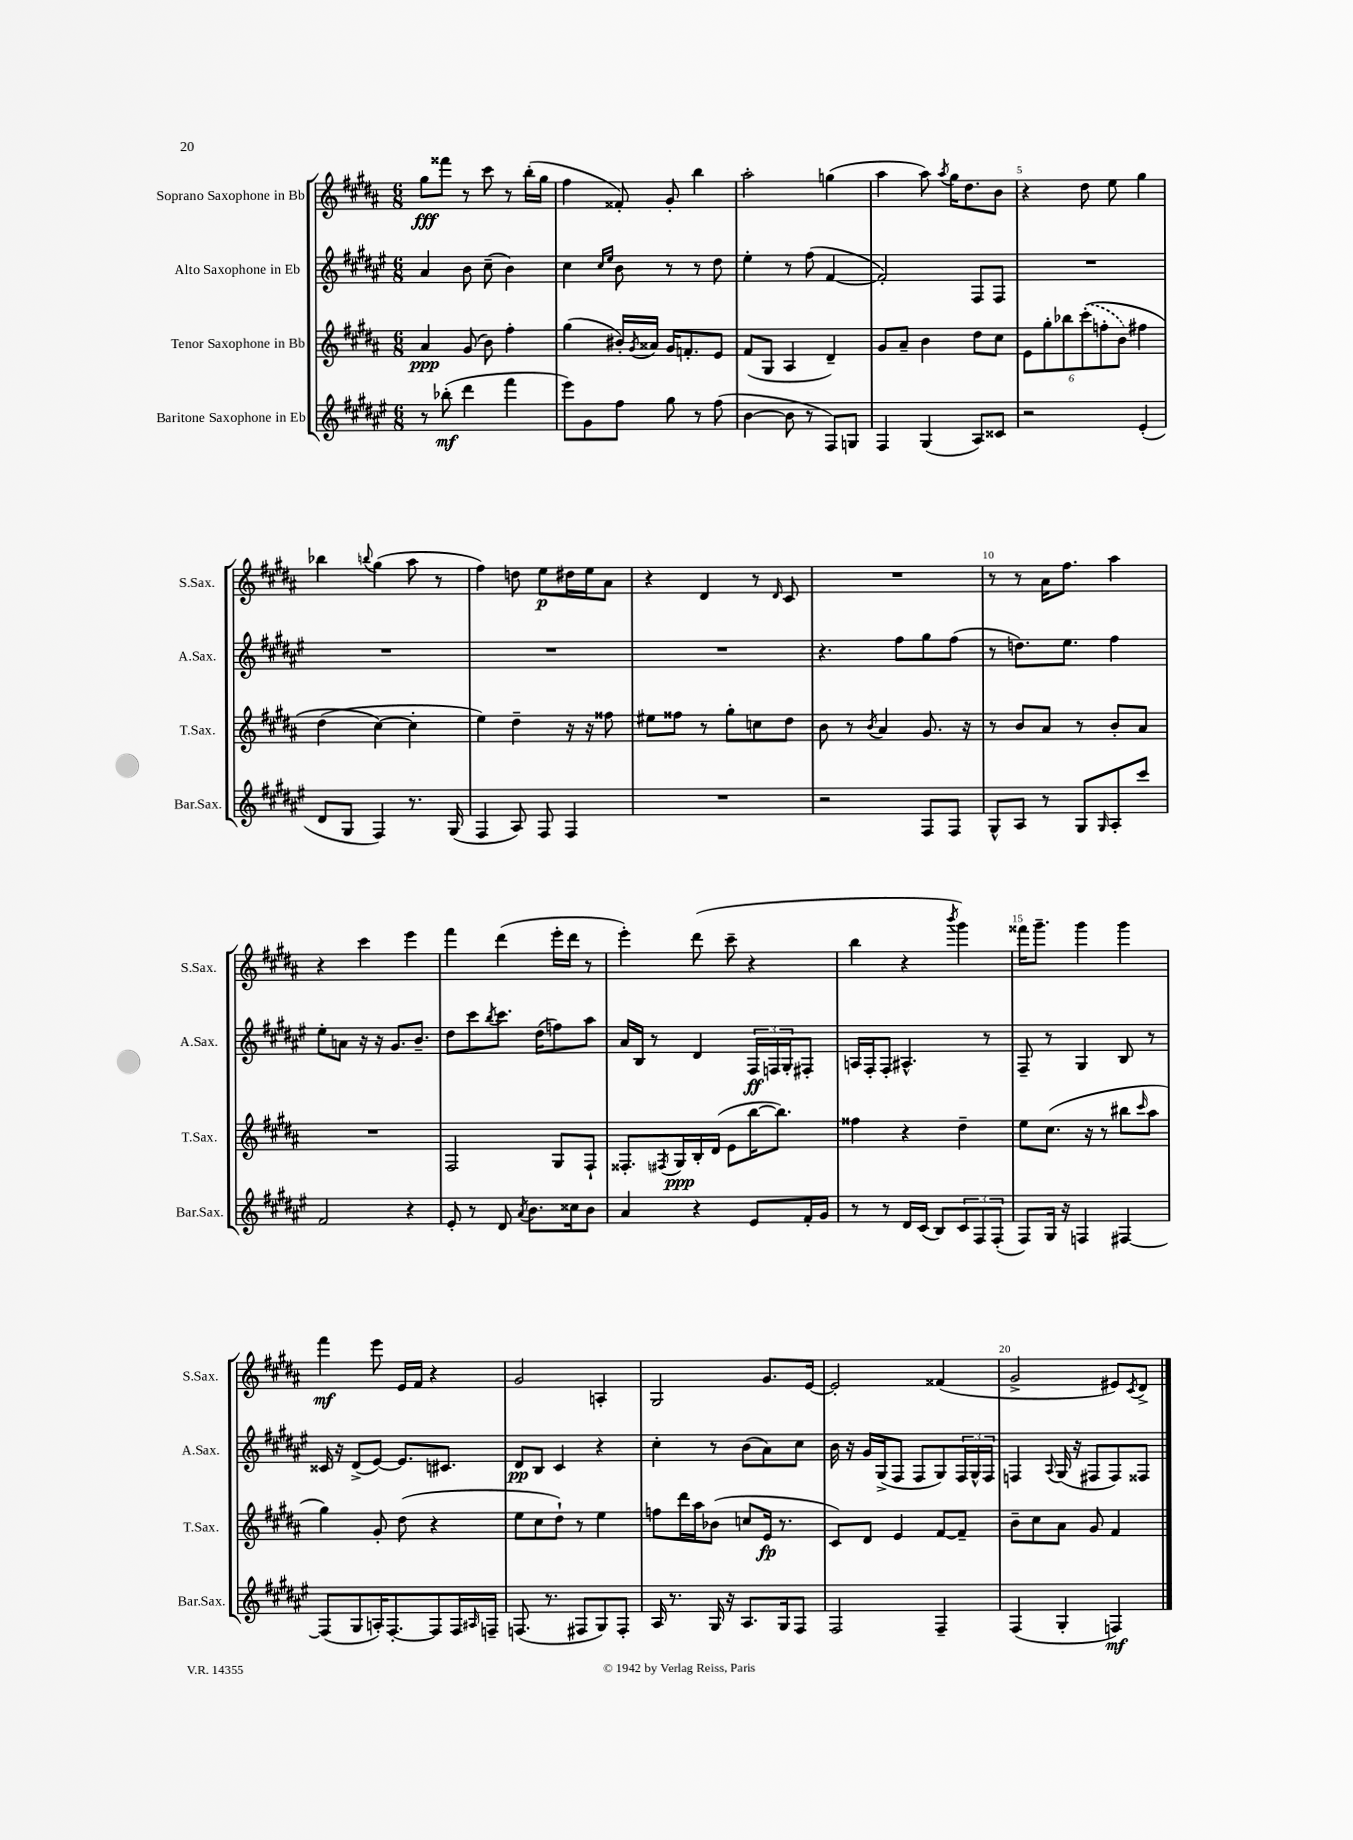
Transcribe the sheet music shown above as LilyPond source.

<<
\new StaffGroup <<
\new Staff = "s0" \with { instrumentName = "Soprano Saxophone in Bb" shortInstrumentName = "S.Sax." } {
    \clef treble \key b \major \numericTimeSignature \time 6/8
    gis''8\fff fisis'''8 r8 cis'''8 r8 b''16-.( gis''16 |
    fis''4 fisis'8-.) gis'8-. b''4 |
    ais''2-. g''4( |
    ais''4 ais''8) \acciaccatura { ais''8 } gis''16 dis''8. b'8 |
    r4 dis''8 e''8 gis''4 |
    bes''4 \appoggiatura { b''8 } gis''4( ais''8 r8 |
    fis''4) d''8 e''8\p dis''16 e''16 ais'8 |
    r4 dis'4 r8 \grace { dis'16 } cis'8 |
    R2. |
    r8 r8 ais'16 fis''8. ais''4 |
    r4 cis'''4 e'''4 |
    fis'''4 dis'''4( e'''16-. dis'''16 r8 |
    e'''4-.) dis'''8( cis'''8-- r4 |
    b''4 r4 \acciaccatura { b'''8 } gis'''4) |
    fisis'''16 gis'''8.-- gis'''4 gis'''4 |
    fis'''4\mf e'''8 e'16 fis'16 r4 |
    gis'2 a4-. |
    gis2 gis'8. e'16~ |
    e'2-. fisis'4( |
    gis'2-> eis'8) \acciaccatura { cis'8 } dis'8-> \bar "|." |
}
\new Staff = "s1" \with { instrumentName = "Alto Saxophone in Eb" shortInstrumentName = "A.Sax." } {
    \clef treble \key fis \major \numericTimeSignature \time 6/8
    ais'4 b'8 cis''8--( b'4) |
    cis''4 \grace { cis''16 eis''16 } b'8 r8 r8 dis''8 |
    eis''4-. r8 fis''8( fis'4~ |
    fis'2-.) fis8 fis8 |
    R2. |
    R2. |
    R2. |
    R2. |
    r4. fis''8 gis''8 fis''8( |
    r8 d''8.) eis''8. fis''4 |
    eis''8-. a'8 r16 r16 gis'8. b'8.-- |
    dis''8 cis'''8 \acciaccatura { b''8 } cis'''8. dis''16( f''8) ais''8 |
    ais'16 b16 r8 dis'4 \tuplet 3/2 { fis16\ff f16 gis16-. } fis8-. |
    a16 fis16-. fis8-. ais4.-^ r8 |
    fis8-- r8 gis4 b8 r8 |
    cisis'16 r16 dis'8->( eis'8~) eis'8. cis'8. |
    dis'8\pp b8 cis'4 r4 |
    cis''4-. r8 b'8( ais'8) cis''8 |
    b'16 r16 gis'16 gis16->( fis8 fis8 gis8) \tuplet 3/2 { fis16 gis16-^ fis16 } |
    f4 \appoggiatura { ais8 } gis16( r16 fis8 fis8) fisis8 \bar "|." |
}
\new Staff = "s2" \with { instrumentName = "Tenor Saxophone in Bb" shortInstrumentName = "T.Sax." } {
    \clef treble \key b \major \numericTimeSignature \time 6/8
    ais'4\ppp gis'8( b'8) fis''4-. |
    gis''4( bis'16-.) \acciaccatura { gis'8 } aisis'16 gis'16 f'8.-. e'8 |
    fis'8( gis8 ais4 dis'4--) |
    gis'8 ais'8-- b'4 dis''8 cis''8 |
    \tuplet 6/4 { e'8 gis''8-. bes''8 \once \slurDashed cis'''8-.(\( f''8-. b'8) } fis''4 |
    dis''4( cis''4~\) cis''4-. |
    e''4) dis''4-- r16 r16 fisis''8 |
    eis''8 fisis''8 r8 gis''8-. c''8 dis''8 |
    b'8 r8 \acciaccatura { b'8 } ais'4 gis'8. r16 |
    r8 b'8 ais'8 r8 b'8-. ais'8 |
    R2. |
    fis2 gis8 fis8-! |
    fisis8.-. \acciaccatura { fis8 } gis16\ppp b16-. dis'16( e'8 b''16~ b''8.) |
    fisis''4 r4 dis''4-- |
    e''8 cis''8.( r16 r8 bis''8 \grace { cis'''16 } ais''8 |
    gis''4) gis'8-. dis''8( r4 |
    e''8 cis''8 dis''8-!) r8 e''4 |
    f''8 dis'''16 ais''16 bes'8( c''8 e'16\fp r8. |
    cis'8) dis'8 e'4 fis'8~ fis'8-- |
    b'8-- cis''8 ais'8 gis'8 fis'4 \bar "|." |
}
\new Staff = "s3" \with { instrumentName = "Baritone Saxophone in Eb" shortInstrumentName = "Bar.Sax." } {
    \clef treble \key fis \major \numericTimeSignature \time 6/8
    r8 bes''8-.\mf( dis'''4 fis'''4 |
    eis'''8) gis'8 fis''8 gis''8 r8 fis''8( |
    b'4~ b'8 r8 fis8) g8 |
    fis4 gis4( ais8) cisis'8 |
    r2 eis'4-.( |
    dis'8 gis8 fis4) r8. gis16( |
    fis4 ais8) fis8 fis4 |
    R2. |
    r2 fis8 fis8 |
    gis8-^ ais8 r8 gis8 \grace { gis16 } ais8-. cis'''8 |
    fis'2 r4 |
    eis'8-. r8 dis'8 \acciaccatura { ais'8 } b'8. cisis''16 b'8 |
    ais'4 r4 eis'8 fis'16-. gis'16 |
    r8 r8 dis'16 cis'16( b8) \tuplet 3/2 { cis'8 fis8 fis8-.( } |
    fis8) gis16 r16 f4 fis4~ |
    fis8( gis8 a16-.) fis8.~-. fis8 fis16 \grace { ais16 } f16-- |
    f8.( r8. fis8 gis8) fis8-. |
    ais16 r8. gis16 r16 ais8. gis16 fis8 |
    fis2 fis4-- |
    fis4( gis4-. f4\mf) \bar "|." |
}
>>
>>
\layout { \context { \Score \override BarNumber.break-visibility = ##(#f #t #t) barNumberVisibility = #(every-nth-bar-number-visible 5) } }
